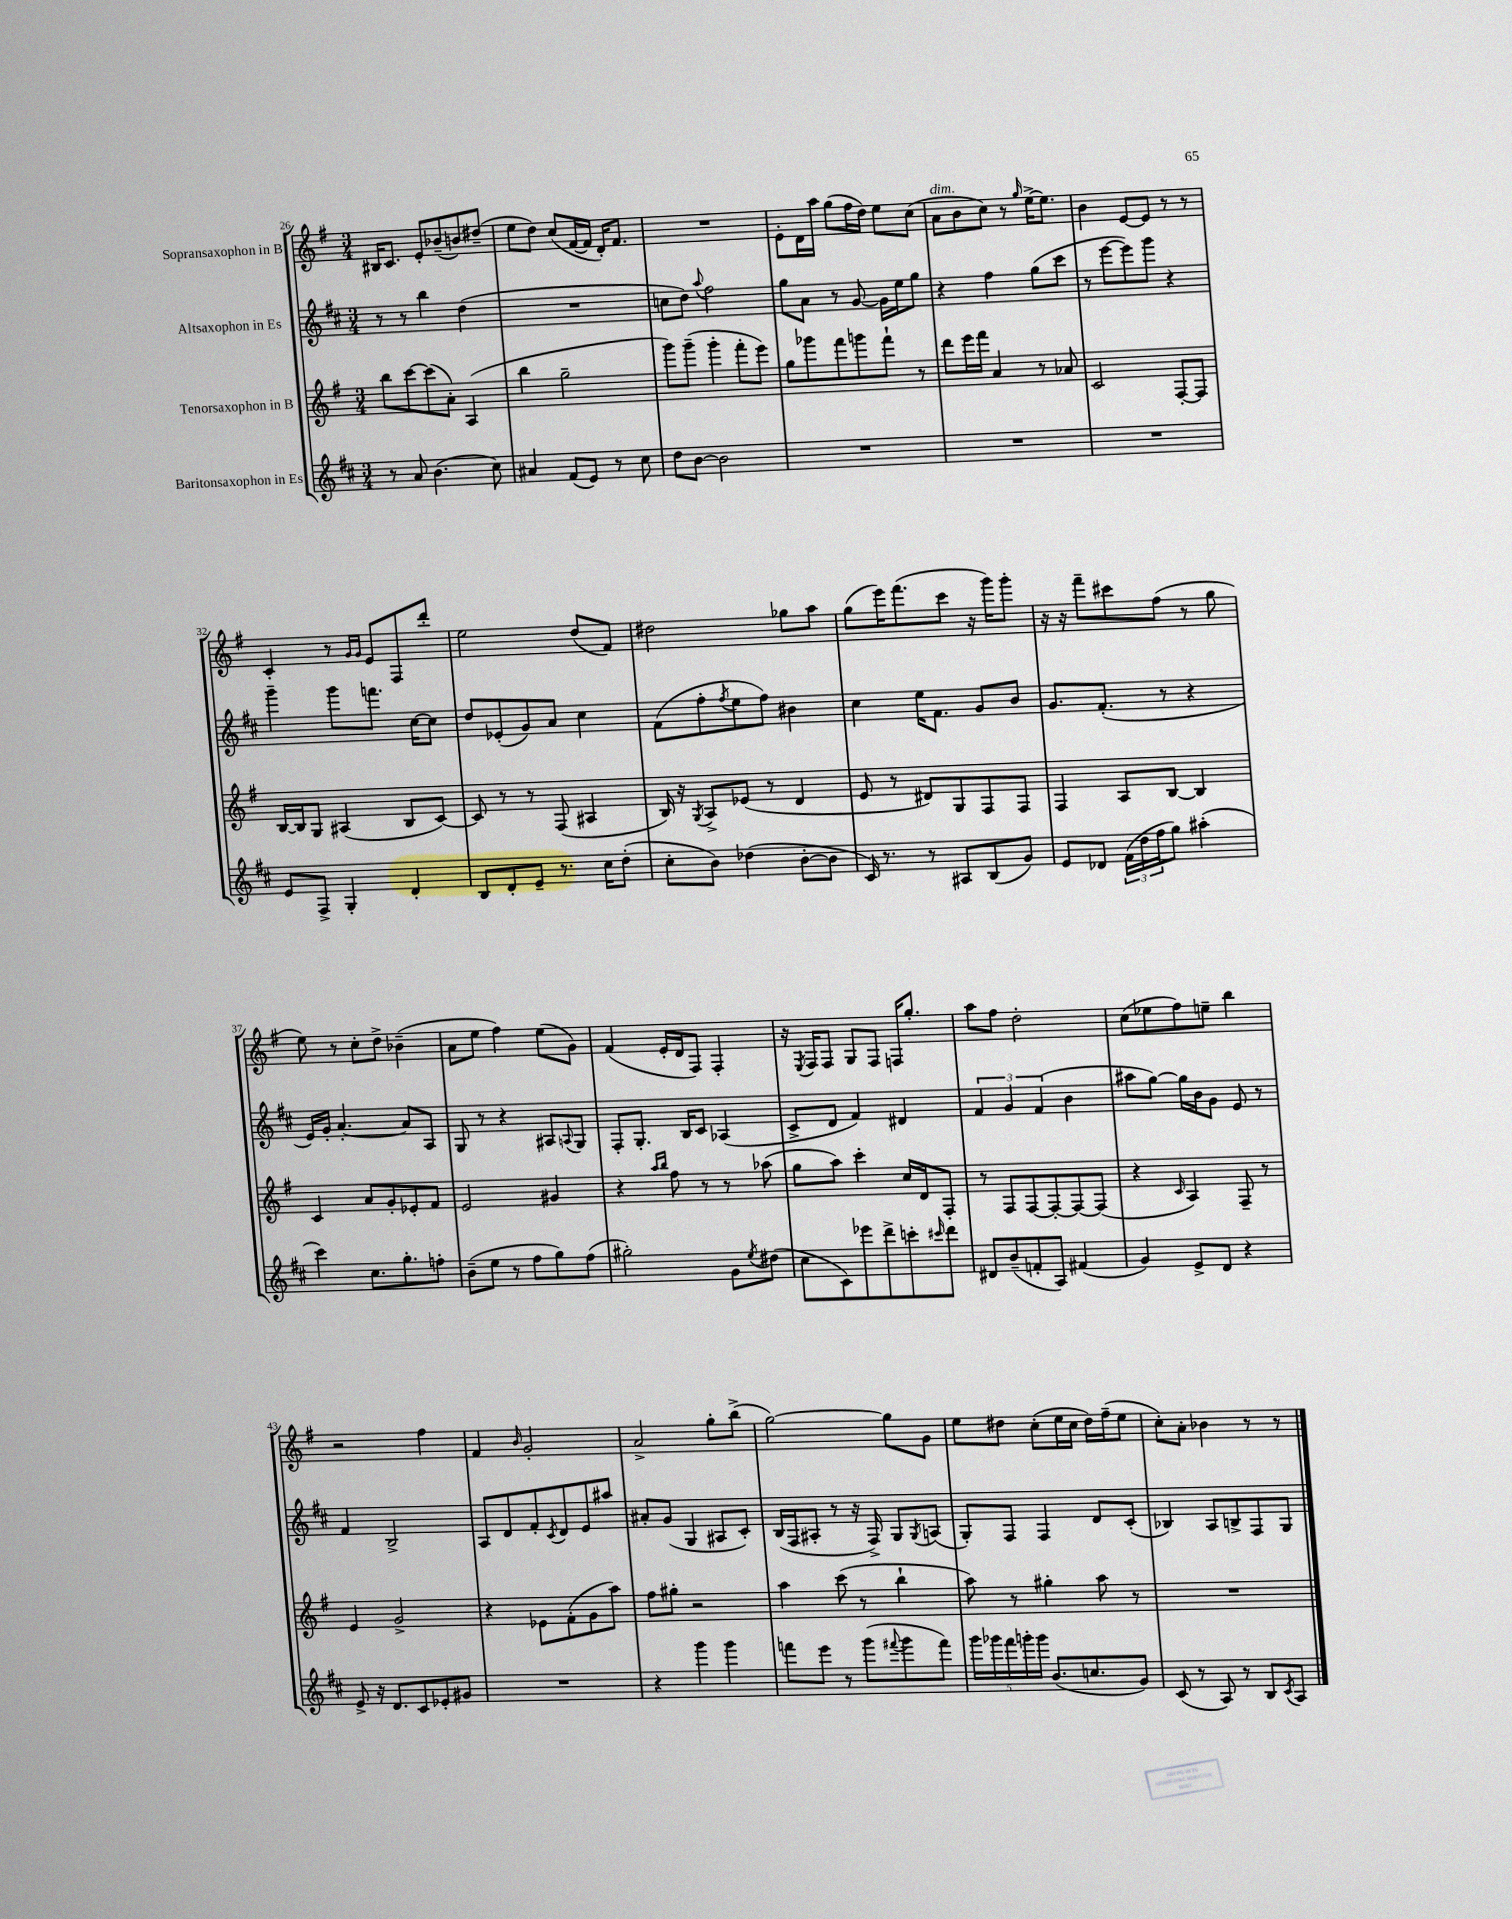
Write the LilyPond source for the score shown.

<<
\new StaffGroup <<
\new Staff = "s0" \with { instrumentName = "Sopransaxophon in B" } {
    \clef treble \key g \major \numericTimeSignature \time 3/4
    bis16 c'8. e'8-. bes'8--( b'8) dis''8--( |
    e''8 d''8) c''8( fis'16~ fis'16 d'16-.) fis'8. |
    R2. |
    e'8-. d'16 a''16 g''8( fis''16 d''16) e''8 c''8( |
    a'8^\markup { \italic "dim." } b'8 c''8) r8 \grace { g''16 } e''16~-> e''8. |
    b'4 e'8~ e'8 r8 r8 |
    c'4-. r8 \grace { g'16 g'16 } e'8 fis8 d'''8-. |
    e''2 d''8( fis'8) |
    dis''2 ges''8 a''8 |
    g''8( e'''16) fis'''8.( c'''8 r16 g'''16) g'''8-. |
    r16 r16 fis'''8-- cis'''8 fis''8( r8 g''8 |
    e''8) r8 c''8-. d''8-> bes'4--( |
    a'8 e''8 fis''4) e''8( g'8) |
    fis'4( e'16-. d'16 fis8) fis4-. |
    r16 \acciaccatura { e8 } fis16 fis8 g8 fis8 f16 g''8.-. |
    a''8 fis''8 d''2-. |
    c''8( ees''8 fis''8) e''8-- b''4 |
    r2 fis''4 |
    fis'4 \grace { b'16 } g'2-. |
    a'2-> g''8-. b''8->( |
    g''2~) g''8 g'8 |
    e''8 dis''8 c''8-.( e''16 c''16 dis''16) fis''16--( e''8 |
    c''8-.) a'8-. bes'4 r8 r8 \bar "|." |
}
\new Staff = "s1" \with { instrumentName = "Altsaxophon in Es" } {
    \clef treble \key d \major \numericTimeSignature \time 3/4
    r8 r8 b''4 d''4( |
    R2. |
    c''8 d''8) \appoggiatura { a''8 } fis''2 |
    g''8 a'8 r8 g'8~ g'16 e''16 g''8 |
    r4 fis''4 g''8( cis'''8 |
    r8 e'''8~ e'''8) g'''8 r4 |
    g'''4-- g'''8 f'''8. cis''16~ cis''8 |
    d''8 ees'8-.( g'8) a'8 cis''4 |
    fis'8( fis''8-. \acciaccatura { fis''8 } e''8 fis''8) bis'4 |
    cis''4 e''16 fis'8. g'8 b'8 |
    g'8. fis'8.-.( r8 r4 |
    e'16) g'16-. a'4.~-. a'8 a8 |
    g8 r8 r4 ais8 \appoggiatura { a8 } g8 |
    fis8-. g8.-. b16 cis'8 aes4( |
    cis'8-> d'8 fis'4) dis'4 |
    \tuplet 3/2 { fis'4 g'4 fis'4( } b'4 |
    ais''8 g''8~) g''16 b'16 g'8 e'8 r8 |
    fis'4 b2-> |
    a8 d'8 fis'8-. \acciaccatura { cis'8 } d'8 e'8 ais''8 |
    ais'8-. g'8( g4 ais8 cis'8-.) |
    b16( fis16 ais8-. r8 r16 fis16->) g8 \acciaccatura { g8 } a8( |
    g8-.) fis8 fis4 d'8 cis'8-.( |
    bes4) a8 b8-> fis8 g8 \bar "|." |
}
\new Staff = "s2" \with { instrumentName = "Tenorsaxophon in B" } {
    \clef treble \key g \major \numericTimeSignature \time 3/4
    b''8 c'''8~ c'''8( a'8-.) a4( |
    b''4 g''2-- |
    g'''8) g'''8--( g'''4-. fis'''8-. e'''8) |
    g''8 ges'''8 fis'''8 g'''8 fis'''8-! r8 |
    d'''8 e'''16 fis'''16 a'4 r8 aes'8 |
    c'2 fis8~-. fis8 |
    b16~ b16 g8 ais4( b8 c'8~) |
    c'8 r8 r8 fis8( ais4 |
    b16) r16 \acciaccatura { g8 } a8-> ees'8( r8 d'4 |
    e'8 r8 dis'8) g8 fis8 fis8 |
    fis4 a8 b8~ b4 |
    c'4 a'8 g'8-. ees'8-. fis'8 |
    e'2 gis'4 |
    r4 \grace { a''16 b''16 } fis''8 r8 r8 aes''8( |
    g''8 a''8) c'''4-. c''16 d'16 fis8-. |
    r8 fis8 fis8~ fis8~-. fis8~ fis8( |
    r4 \grace { c'16 } a4) fis8-- r8 |
    e'4 g'2-> |
    r4 ees'8 fis'8-.( g'8 a''8) |
    fis''8 gis''8-. r2 |
    a''4 c'''8( r8 b''4-! |
    a''8) r8 gis''4-. a''8 r8 |
    R2. \bar "|." |
}
\new Staff = "s3" \with { instrumentName = "Baritonsaxophon in Es" } {
    \clef treble \key d \major \numericTimeSignature \time 3/4
    r8 a'8 b'4.( cis''8) |
    ais'4 fis'8( e'8) r8 cis''8 |
    d''8 b'8~ b'2 |
    R2. |
    R2. |
    R2. |
    e'8 fis8-> g4-. d'4-. |
    b8 d'8-. e'8-- r8. cis''16 d''8-.( |
    cis''8-. b'8) des''4( b'8~-. b'8 |
    cis'16) r8. r8 ais8 b8( g'8) |
    e'8 des'8 \tuplet 3/2 { fis'16( d''16 fis''16 } g''8) ais''4-.( |
    cis'''4) cis''8. g''8.-. f''8-. |
    b'8--( e''8 r8 fis''8 g''8) fis''8( |
    gis''2-.) g'8 \acciaccatura { e''8 } dis''8( |
    cis''8 cis'8) ees'''8 d'''8-> c'''8-. \grace { cis'''16 } d'''8 |
    dis'8 b'8--( f'8-. a8) fis'4( |
    g'4) e'8-> d'8 r4 |
    e'8-> r16 d'8. cis'8 ees'8-. gis'8 |
    R2. |
    r4 g'''4 g'''4 |
    f'''8 e'''8 r8 g'''8( \appoggiatura { fis'''8 } g'''8 fis'''8) |
    \tuplet 5/4 { g'''16 ges'''16 fis'''16 g'''16-. g'''16 } b'8.( c''8. g'8) |
    cis'8( r8 a8) r8 b8 \acciaccatura { cis'8 } a8 \bar "|." |
}
>>
>>
\layout { \context { \Score currentBarNumber = #26 } }
